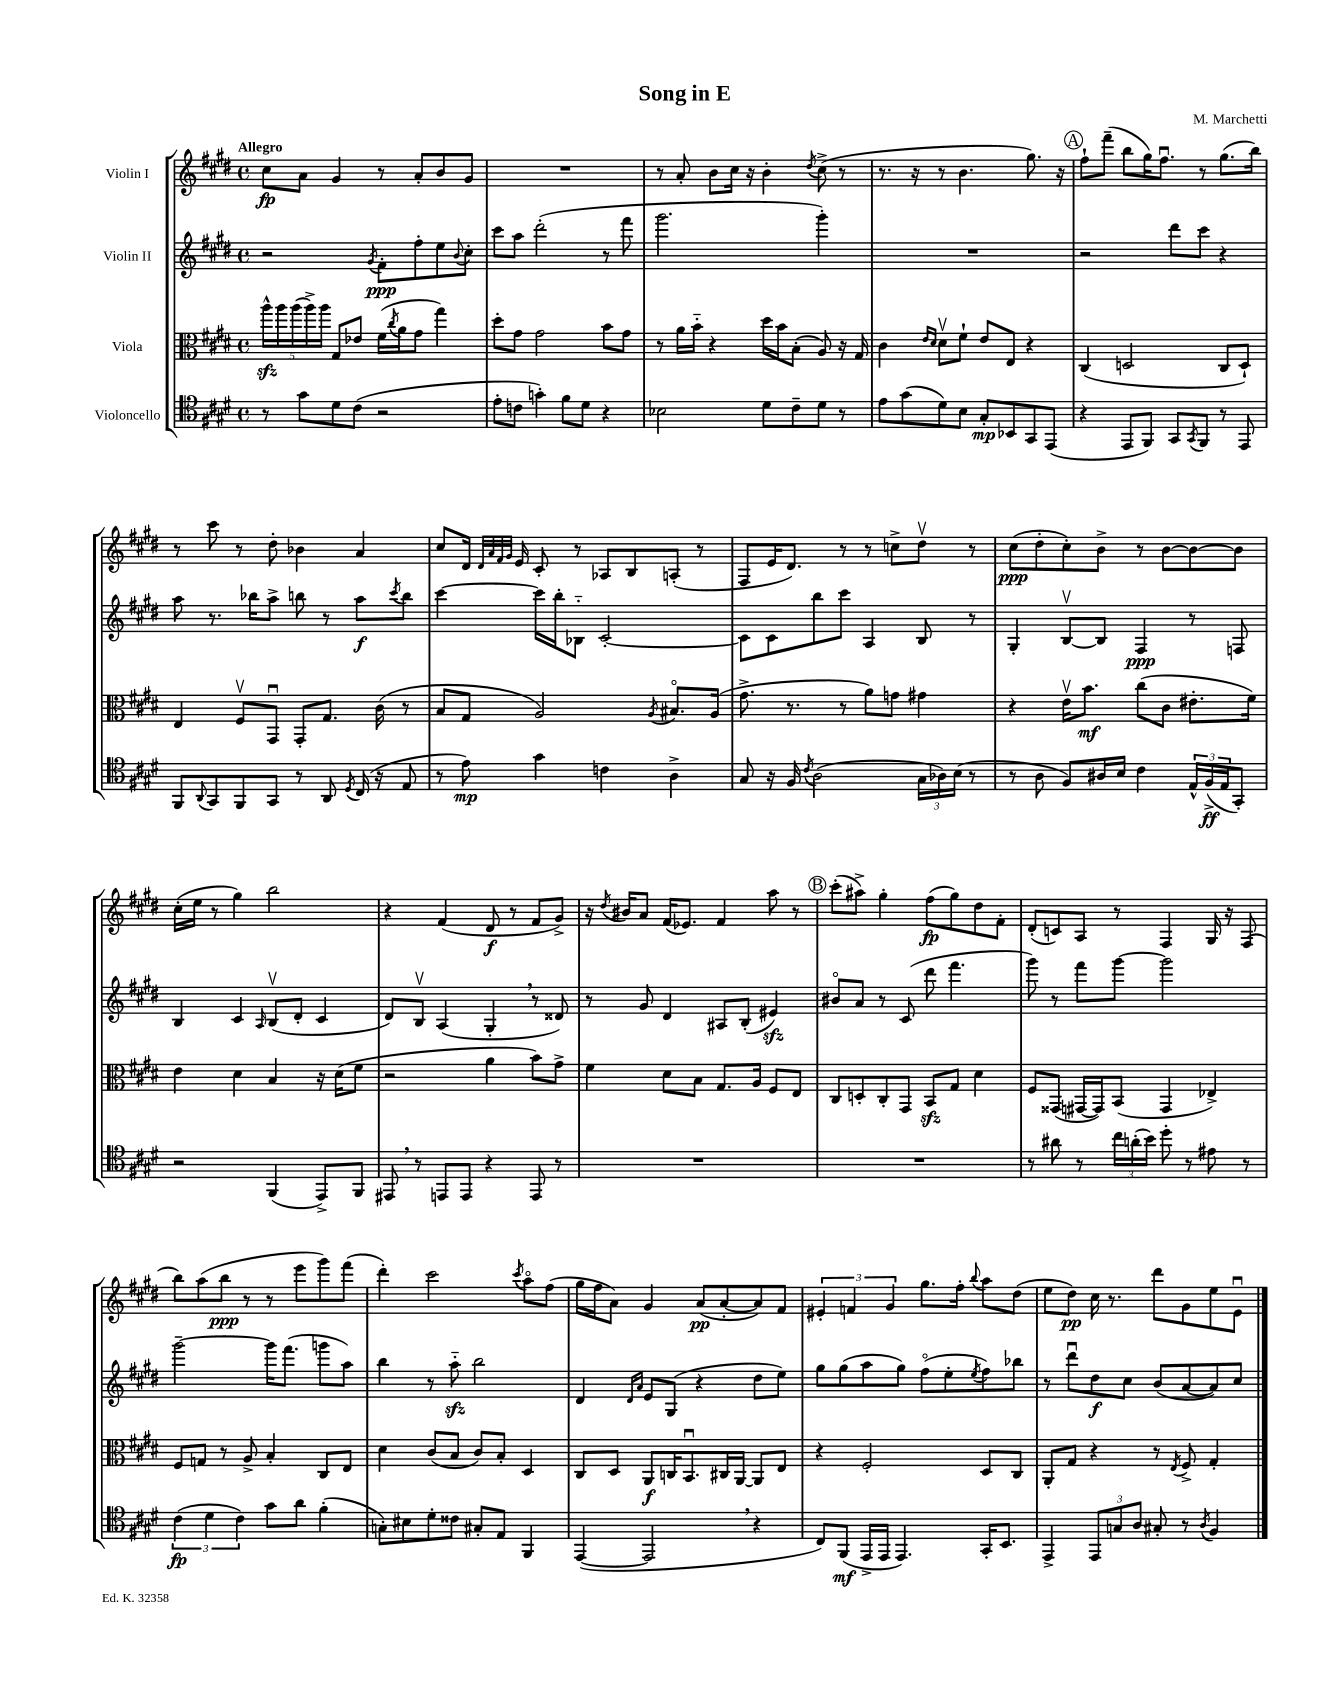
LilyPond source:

\header { title = "Song in E" composer = "M. Marchetti" }
<<
\new StaffGroup <<
\new Staff = "s0" \with { instrumentName = "Violin I" } {
    \clef treble \key e \major \defaultTimeSignature \time 4/4 \tempo "Allegro"
    cis''8\fp a'8 gis'4 r8 a'8-. b'8 gis'8 |
    R1 |
    r8 a'8-. b'8 cis''16 r16 b'4-. \acciaccatura { dis''8 } cis''8->( r8 |
    r8. r16 r8 b'4. gis''8.) r16 |
    \mark \markup { \circle "A" } fis''8-! fis'''8--( b''8 gis''16) fis''8.\downbow r8 gis''8.( b''16) |
    r8 cis'''8 r8 dis''8-. bes'4 a'4 |
    cis''8 dis'16 \grace { dis'32 a'32 fis'32 gis'32 } e'16 cis'8-. r8 aes8 b8 a8-.( r8 |
    fis8 e'16 dis'8.) r8 r8 c''8-> dis''8\upbow r8 |
    cis''8\ppp( dis''8-. cis''8-.) b'8-> r8 b'8~ b'8~ b'8 |
    cis''16-.( e''16 r8 gis''4) b''2 |
    r4 fis'4( dis'8\f r8 fis'8 gis'8->) |
    r16 \acciaccatura { dis''8 } bis'16 a'8 fis'16( ees'8.) fis'4 a''8 r8 |
    \mark \markup { \circle "B" } cis'''8-.( ais''8->) gis''4-. fis''8\fp( gis''8) dis''8 fis'8-. |
    dis'8-.( c'8) a8 r8 fis4 gis16 r16 fis8( |
    b''8) a''8( b''8\ppp r8 r8 e'''8 gis'''8) fis'''8( |
    dis'''4-.) cis'''2 \acciaccatura { cis'''8 } a''8\flageolet fis''8( |
    gis''16 fis''16 a'8) gis'4 a'8\pp( a'8~-. a'8) fis'8 |
    \tuplet 3/2 { eis'4-. f'4 gis'4 } gis''8. fis''16-. \appoggiatura { b''8 } a''8 dis''8( |
    e''8 dis''8\pp) cis''16 r8. dis'''8 gis'8 e''8 e'8\downbow \bar "|." |
}
\new Staff = "s1" \with { instrumentName = "Violin II" } {
    \clef treble \key e \major \defaultTimeSignature \time 4/4
    r2 \acciaccatura { gis'8 } fis'8-.\ppp fis''8-. e''8 \appoggiatura { b'8 } cis''8-. |
    cis'''8 a''8 dis'''2-.( r8 fis'''8 |
    gis'''2. gis'''4-.) |
    R1 |
    \mark \markup { \circle "A" } r2 dis'''8 cis'''8 r4 |
    a''8 r8. bes''16 a''8-> b''8 r8 a''8\f \acciaccatura { cis'''8 } b''8 |
    cis'''4~ cis'''16 b''16-. bes8-_ cis'2~-. |
    cis'8 cis'8 b''8 cis'''8 a4 b8 r8 |
    gis4-. b8~\upbow b8 fis4\ppp r8 f8 |
    b4 cis'4 \grace { a16 } b8\upbow( dis'8-. cis'4 |
    dis'8) b8\upbow a4( gis4-. \breathe r8 disis'8) |
    r8 gis'8 dis'4 ais8 b8-.( eis'4\sfz) |
    \mark \markup { \circle "B" } bis'8\flageolet a'8 r8 cis'8( dis'''8 fis'''4. |
    gis'''8) r8 fis'''8 gis'''8~ gis'''2 |
    gis'''2~-- gis'''16 fis'''8.( g'''8 a''8) |
    b''4 r8 a''8-_\sfz b''2 |
    dis'4 \grace { dis'16 a'16 } e'8 gis8( r4 dis''8 e''8) |
    gis''8 gis''8( a''8 gis''8) fis''8\flageolet( e''8-. \acciaccatura { e''8 } fis''8) bes''8 |
    r8 dis'''8\downbow dis''8\f cis''8 b'8( a'8~ a'8) cis''8 \bar "|." |
}
\new Staff = "s2" \with { instrumentName = "Viola" } {
    \clef alto \key e \major \defaultTimeSignature \time 4/4
    \tuplet 5/4 { a''16-^\sfz a''16 a''16( a''16->) a''16 } gis8 ees'8 fis'16( \acciaccatura { cis''8 } a'16 gis'8 gis''4) |
    dis''8-. gis'8 gis'2 b'8 gis'8 |
    r8 a'16 b'16-_ r4 dis''16 b'16 b8-.( a8) r16 gis16 |
    cis'4 \grace { e'16 dis'16 } dis'8\upbow fis'8-! e'8 e8 r4 |
    \mark \markup { \circle "A" } cis4( d2 cis8 d8-!) |
    e4 fis8\upbow gis,8\downbow gis,8-. gis8. cis'16( r8 |
    b8 gis8 a2) \acciaccatura { a8 } bis8.\flageolet a16( |
    gis'8.-> r8. r8 a'8) g'8 gis'4 |
    r4 e'16\upbow b'8.\mf cis''8( cis'8 eis'8.-. fis'16) |
    e'4 dis'4 b4 r16 dis'16( fis'8 |
    r2 a'4 b'8) gis'8-> |
    fis'4 dis'8 b8 gis8. a16 fis8 e8 |
    \mark \markup { \circle "B" } cis8 d8-. cis8-. gis,8 b,8\sfz gis8 dis'4 |
    fis8 gisis,8( gis,16~ gis,16) b,8( gis,4 ees4->) |
    fis8 g8 r8 a8-> b4-. cis8 e8 |
    dis'4 cis'8( b8 cis'8) b8-. dis4 |
    cis8 dis8 a,8\f c16 b,8.\downbow cis16 a,16~ a,8 e8 |
    r4 fis2-. dis8 cis8 |
    a,8-. gis8 r4 r8 \acciaccatura { e8 } fis8-> gis4-. \bar "|." |
}
\new Staff = "s3" \with { instrumentName = "Violoncello" } {
    \clef tenor \key e \major \defaultTimeSignature \time 4/4
    r8 gis'8 dis'8 cis'8( r2 |
    e'8-. c'8 g'4-.) fis'8 dis'8 r4 |
    bes2 dis'8 cis'8-- dis'8 r8 |
    e'8 gis'8( dis'8) b8 gis8-.\mp bes,8 gis,8 e,8( |
    \mark \markup { \circle "A" } r4 e,8 fis,8) gis,8 \acciaccatura { gis,8 } fis,8 r8 e,8 |
    fis,8 \appoggiatura { a,8 } gis,8 fis,8 gis,8 r8 a,8 \acciaccatura { dis8 } cis16( r16 e8 |
    r8 e'8\mp) gis'4 c'4 a4-> |
    gis8 r16 fis16 \acciaccatura { cis'8 } a2( \tuplet 3/2 { gis16 aes16) b16( } r8 |
    r8 a8 fis8) ais16 b16 cis'4 \tuplet 3/2 { e16-^ fis16->\ff( e16 } gis,8-.) |
    r2 fis,4( e,8->) fis,8 |
    eis,8 \breathe r8 e,8 e,8 r4 e,8 r8 |
    R1 |
    \mark \markup { \circle "B" } R1 |
    r8 ais'8 r8 \tuplet 3/2 { cis''16 a'16-.( b'16) } dis''8-. r8 eis'8 r8 |
    \tuplet 3/2 { cis'4\fp( dis'4 cis'4) } gis'8 a'8 fis'4-.( |
    g8-.) bis8 dis'8-. cisis'8 gis8-. e8 fis,4 |
    e,4~( e,2 \breathe r4 |
    cis8) fis,8\mf( e,16-> e,16 e,4.) gis,16-. b,8. |
    e,4-> \tuplet 3/2 { e,8 g8 a8 } gis8-. r8 \acciaccatura { a8 } fis4 \bar "|." |
}
>>
>>
\layout { \context { \Score \remove "Bar_number_engraver" } }
